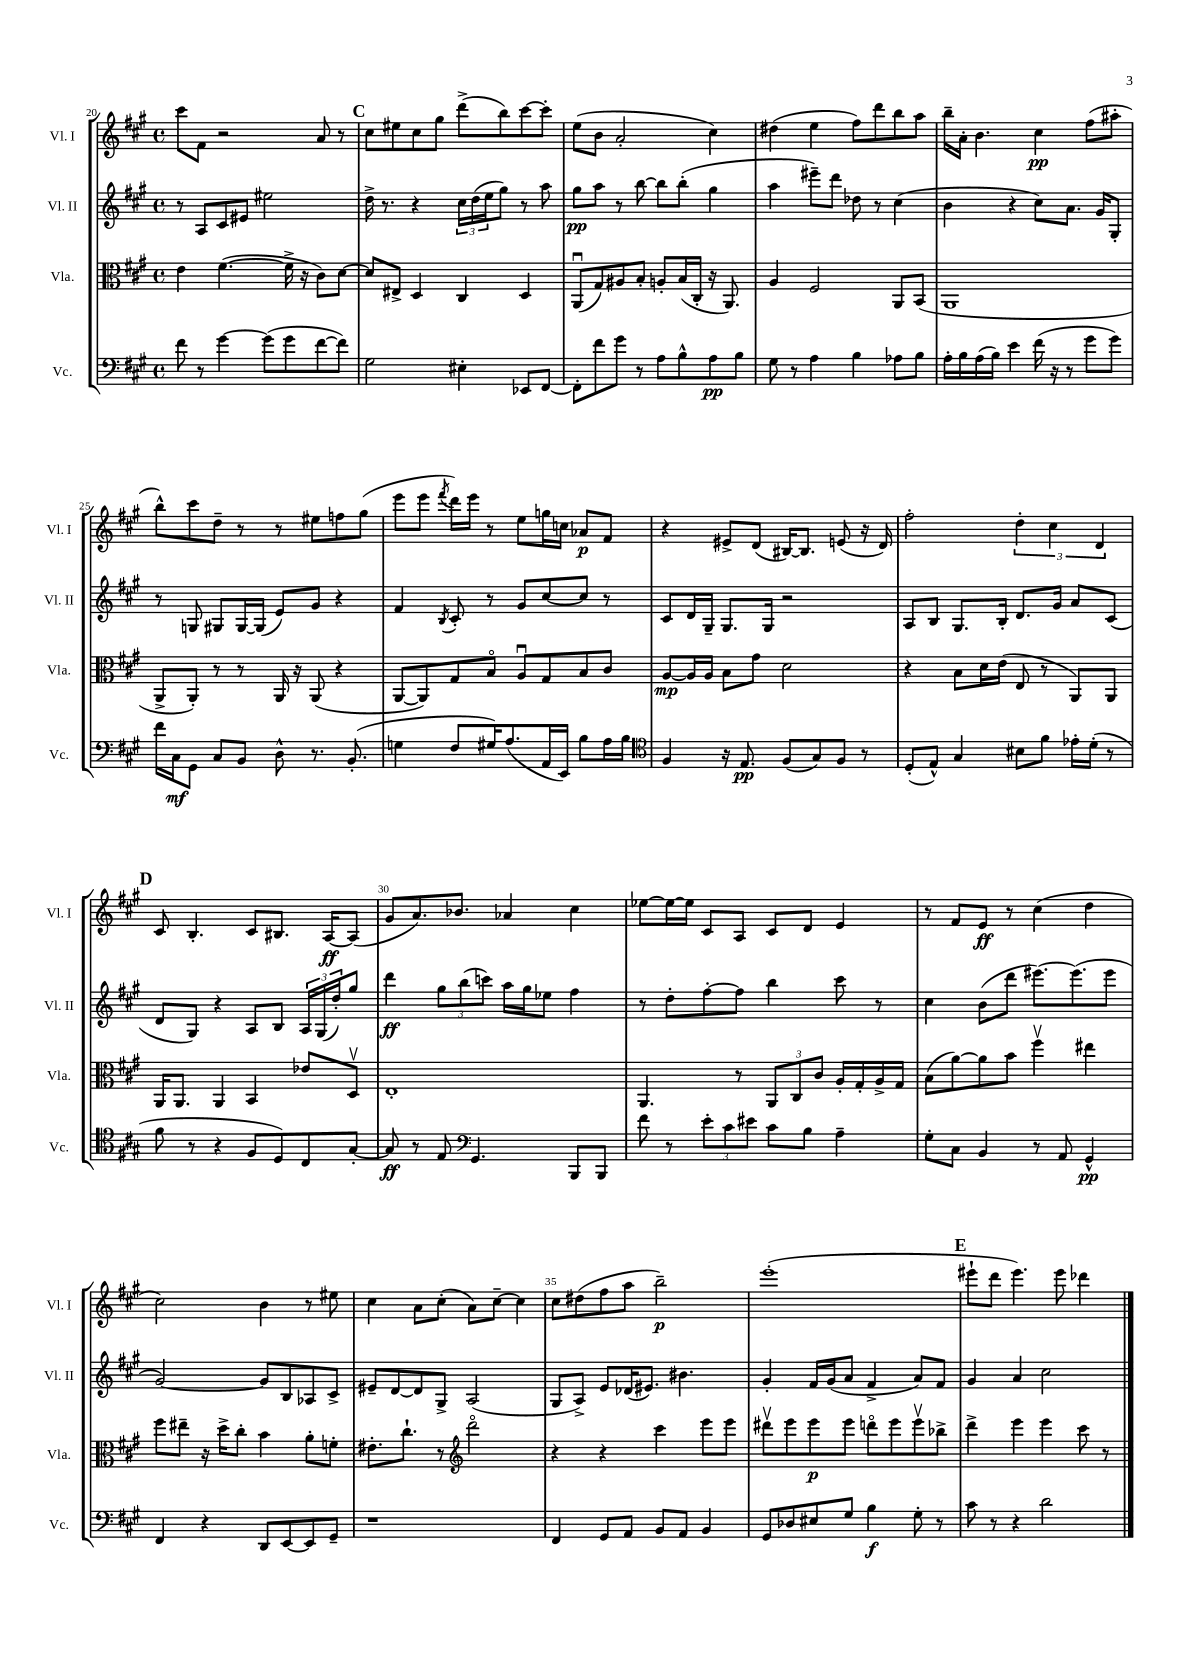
<<
\new StaffGroup <<
\new Staff = "s0" \with { instrumentName = "Vl. I" shortInstrumentName = "Vl. I" } {
    \clef treble \key a \major \defaultTimeSignature \time 4/4
    cis'''8 fis'8 r2 a'8 r8 |
    \mark \markup { \bold "C" } cis''8 eis''8 cis''8 gis''8 d'''8->( b''8) cis'''8~ cis'''8-. |
    e''8( b'8 a'2-. cis''4) |
    dis''4( e''4 fis''8) d'''8 b''8 a''8 |
    b''16-- a'16-. b'4. cis''4\pp fis''8( ais''8-. |
    b''8-^) cis'''8 d''8-- r8 r8 eis''8 f''8 gis''8( |
    e'''8 e'''8 \acciaccatura { fis'''8 } d'''16) e'''16 r8 e''8 g''16 c''16 aes'8\p fis'8 |
    r4 eis'8-> d'8( bis16~) bis8. e'8( r16 d'16) |
    fis''2-. \tuplet 3/2 { d''4-. cis''4 d'4 } |
    \mark \markup { \bold "D" } cis'8 b4.-. cis'8 bis8. a16~\ff a8( |
    gis'8 a'8.) bes'8. aes'4 cis''4 |
    ees''8~ ees''16~ ees''16 cis'8 a8 cis'8 d'8 e'4 |
    r8 fis'8 e'8\ff r8 cis''4( d''4 |
    cis''2) b'4 r8 eis''8 |
    cis''4 a'8 cis''8-.( a'8) cis''8~-- cis''4 |
    cis''8 dis''8( fis''8 a''8 b''2--\p) |
    e'''1-.( |
    \mark \markup { \bold "E" } eis'''8-! d'''8 eis'''4.) eis'''8 des'''4 \bar "|." |
}
\new Staff = "s1" \with { instrumentName = "Vl. II" shortInstrumentName = "Vl. II" } {
    \clef treble \key a \major \defaultTimeSignature \time 4/4
    r8 a8 cis'8 eis'8 eis''2 |
    \mark \markup { \bold "C" } d''16-> r8. r4 \tuplet 3/2 { cis''16 d''16( e''16 } gis''8) r8 a''8 |
    gis''8\pp a''8 r8 b''8~ b''8 b''8-.( gis''4 |
    a''4 eis'''8--) d'''8 des''8 r8 cis''4( |
    b'4 r4 cis''8) a'8. gis'16 gis8-. |
    r8 g8 gis8 gis16~ gis16( e'8) gis'8 r4 |
    fis'4 \acciaccatura { b8 } cis'8-. r8 gis'8 cis''8~ cis''8 r8 |
    cis'8 d'16 gis16-- gis8. gis16 r2 |
    a8 b8 gis8. b16-. d'8. gis'16 a'8 cis'8( |
    \mark \markup { \bold "D" } d'8 gis8) r4 a8 b8 \tuplet 3/2 { a16 gis16( d''16-.) } gis''8 |
    d'''4\ff \tuplet 3/2 { gis''8 b''8( c'''8) } a''16 gis''16 ees''8 fis''4 |
    r8 d''8-. fis''8~-. fis''8 b''4 cis'''8 r8 |
    cis''4 b'8( d'''8 eis'''8.~) eis'''8.( eis'''8 |
    gis'2~) gis'8 b8 aes8 cis'8-> |
    eis'8-- d'8~ d'8 gis8-> a2( |
    gis8 a8->) e'8 des'16( eis'8.) bis'4. |
    gis'4-. fis'16 gis'16( a'8 fis'4-> a'8) fis'8 |
    \mark \markup { \bold "E" } gis'4 a'4 cis''2 \bar "|." |
}
\new Staff = "s2" \with { instrumentName = "Vla." shortInstrumentName = "Vla." } {
    \clef alto \key a \major \defaultTimeSignature \time 4/4
    e'4 fis'4.~( fis'16-> r16 cis'8) d'8~ |
    \mark \markup { \bold "C" } d'8 eis8-> d4 cis4 d4 |
    a,8\downbow( gis8) ais8 b8-. a8-. b16( cis16-. r16 a,8.) |
    a4 fis2 a,8 b,8( |
    a,1 |
    a,8-> a,8-.) r8 r8 a,16 r16 a,8( r4 |
    a,8~ a,8) gis8 b8\flageolet a8\downbow gis8 b8 cis'8 |
    a8~\mp a16 a16 b8 gis'8 d'2 |
    r4 b8 d'16 e'16( e8 r8 a,8) a,8 |
    \mark \markup { \bold "D" } a,16 a,8. a,4 b,4 ees'8 d8\upbow |
    e1-. |
    a,4. r8 \tuplet 3/2 { a,8 cis8 cis'8 } a16-. gis16-. a16-> gis16 |
    b8( a'8~) a'8 b'8 fis''4\upbow eis''4 |
    fis''8 eis''8-- r16 d''16-> cis''8-. b'4 a'8-. f'8-. |
    eis'8.-. cis''8.-! r8 \clef treble d'''2\flageolet |
    r4 r4 cis'''4 e'''8 e'''8 |
    dis'''8\upbow e'''8 e'''8\p e'''8 d'''8\flageolet e'''8 e'''8\upbow bes''8-> |
    \mark \markup { \bold "E" } d'''4-> e'''4 e'''4 cis'''8 r8 \bar "|." |
}
\new Staff = "s3" \with { instrumentName = "Vc." shortInstrumentName = "Vc." } {
    \clef bass \key a \major \defaultTimeSignature \time 4/4
    fis'8 r8 gis'4~ gis'8( gis'8 fis'8~ fis'8) |
    \mark \markup { \bold "C" } gis2 eis4-. ees,8 fis,8~ |
    fis,8-. fis'8 gis'8 r8 a8 b8-^ a8\pp b8 |
    gis8 r8 a4 b4 aes8 b8 |
    a16-. b16 a16( b16) e'4 fis'16( r16 r8 gis'8 gis'8) |
    fis'16 cis16\mf gis,8 cis8 b,8 d8-^ r8. b,8.-.( |
    g4 fis8 gis16) a8.( a,16 e,16) b8 a16 b16 |
    \clef tenor fis4 r16 e8.\pp fis8( gis8) fis8 r8 |
    d8-.( e8-^) gis4 bis8 fis'8 ees'16-. d'16-.( r8 |
    \mark \markup { \bold "D" } fis'8 r8 r4 fis8 d8) cis8 gis8~-. |
    gis8\ff r8 e8 \clef bass gis,4. b,,8 b,,8 |
    fis'8 r8 \tuplet 3/2 { e'8-. cis'8 eis'8 } cis'8 b8 a4-- |
    gis8-. cis8 b,4 r8 a,8 gis,4-^\pp |
    fis,4 r4 d,8 e,8~ e,8 gis,8-- |
    r1 |
    fis,4 gis,8 a,8 b,8 a,8 b,4 |
    gis,8 des8 eis8 gis8 b4\f gis8-. r8 |
    \mark \markup { \bold "E" } cis'8 r8 r4 d'2 \bar "|." |
}
>>
>>
\layout { \context { \Score currentBarNumber = #20 \override BarNumber.break-visibility = ##(#f #t #t) barNumberVisibility = #(every-nth-bar-number-visible 5) } }
